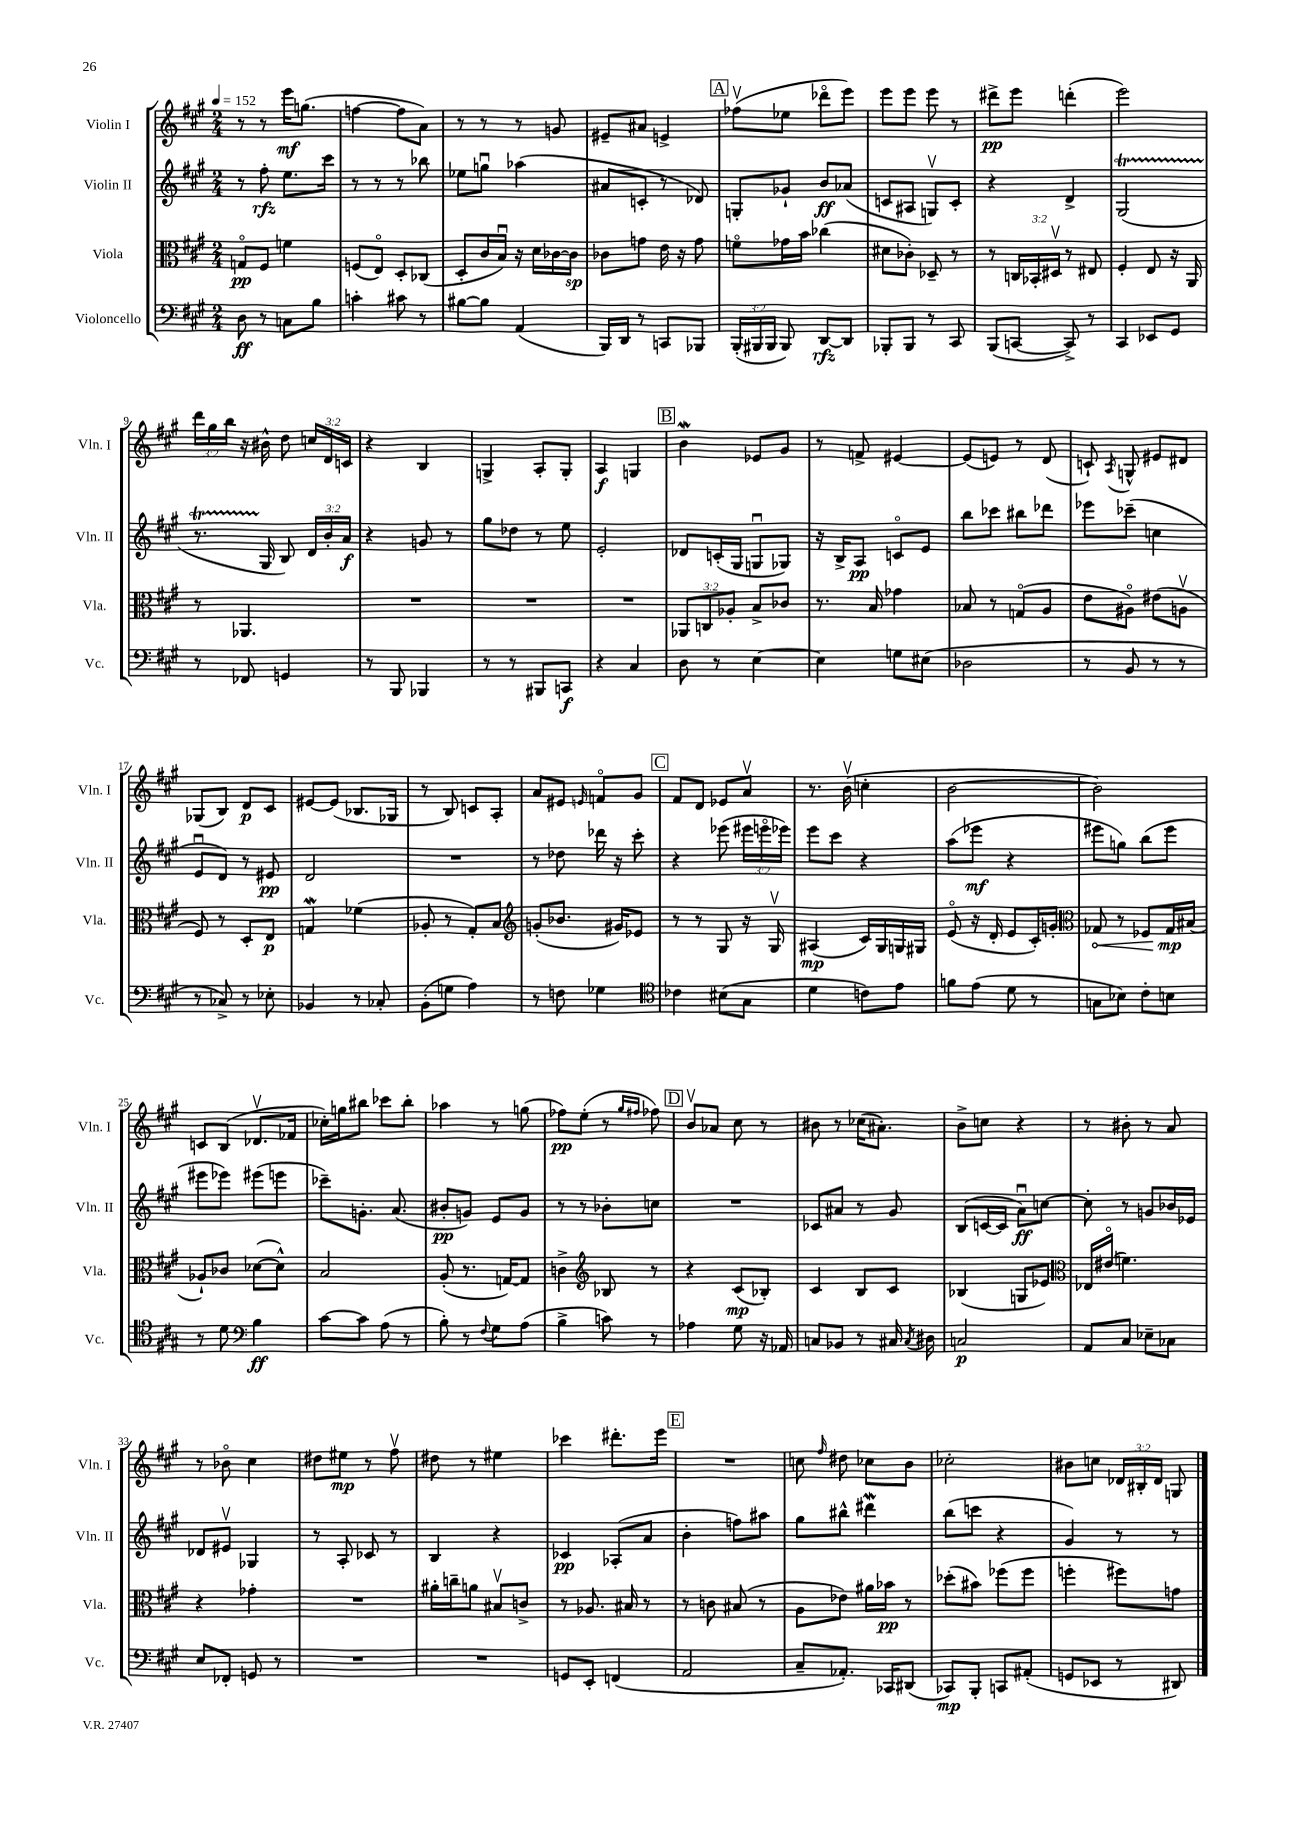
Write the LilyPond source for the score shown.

<<
\new StaffGroup <<
\new Staff = "s0" \with { instrumentName = "Violin I" shortInstrumentName = "Vln. I" } {
    \clef treble \key a \major \numericTimeSignature \time 2/4 \override Staff.TupletNumber.text = #tuplet-number::calc-fraction-text \tempo 4 = 152
    \autoBeamOff r8 r8 e'''16[\mf g''8.]( |
    f''4~ f''8[ a'8]) |
    r8 r8 r8 g'8 |
    eis'8[-- ais'8] e'4-> |
    \mark \markup { \box "A" } fes''8[\upbow( ees''8] des'''8[\flageolet e'''8]) |
    e'''8[ e'''8] e'''8 r8 |
    dis'''8[->\pp e'''8] d'''4-.( |
    e'''2) |
    \tuplet 3/2 { d'''16[ gis''16 b''16] } r16 bis'16-^ d''8 \tuplet 3/2 { c''16[ d'16 c'16] } |
    r4 b4 |
    g4-> a8[-. g8]-. |
    a4\f g4 |
    \mark \markup { \box "B" } b'4\mordent ees'8[ gis'8] |
    r8 f'8-> eis'4~ |
    eis'8[( e'8]) r8 d'8( |
    c'8-!) \acciaccatura { a8 } g8-^ eis'8[ dis'8] |
    ges8[( b8]) d'8[\p cis'8] |
    eis'8[~ eis'8]( bes8.[ ges16] |
    r8 b8) c'8[ a8]-. |
    a'8[ eis'8] \grace { e'16 } f'8[\flageolet gis'8] |
    \mark \markup { \box "C" } fis'8[ d'8] ees'8[ a'8]\upbow |
    r8. b'16\upbow( c''4-. |
    b'2~ |
    b'2) |
    c'8[ b8]( des'8.[\upbow fes'16] |
    ces''16[-.) g''16 bis''8] ces'''8[ bis''8]-. |
    aes''4 r8 g''8( |
    fes''8[\pp) e''8]-.( r8 \grace { gis''16[ fis''16] } fes''8) |
    \mark \markup { \box "D" } b'8[\upbow aes'8] cis''8 r8 |
    bis'8 r8 ces''16[( ais'8.]-.) |
    b'8[-> c''8] r4 |
    r8 bis'8-. r8 a'8 |
    r8 bes'8\flageolet cis''4 |
    dis''8[ eis''8]\mp r8 fis''8\upbow |
    dis''8 r8 eis''4 |
    ces'''4 dis'''8.[-. e'''16] |
    \mark \markup { \box "E" } R2 |
    c''8 \grace { fis''16 } dis''8 ces''8[ b'8] |
    ces''2-. |
    bis'8[ c''8] \tuplet 3/2 { des'16[ bis16-. des'16] } g8 \bar "|." |
}
\new Staff = "s1" \with { instrumentName = "Violin II" shortInstrumentName = "Vln. II" } {
    \clef treble \key a \major \numericTimeSignature \time 2/4 \override Staff.TupletNumber.text = #tuplet-number::calc-fraction-text
    \autoBeamOff r8 fis''8-.\rfz e''8.[ cis'''16] |
    r8 r8 r8 bes''8 |
    ees''8[ g''8]\downbow aes''4( |
    ais'8[ c'8]-. r8 des'8) |
    \mark \markup { \box "A" } g8[-. ges'8]-! b'8[\ff aes'8]( |
    c'8[ ais8] g8[\upbow) c'8]-. |
    r4 d'4-> |
    gis2\startTrillSpan( |
    r8. gis16\stopTrillSpan b8) \tuplet 3/2 { d'16[ b'16-. a'16]\f } |
    r4 g'8 r8 |
    gis''8[ des''8] r8 e''8 |
    e'2-. |
    \mark \markup { \box "B" } des'8[ c'16-.( gis16] g8[\downbow ges8]) |
    r16 b16[-> a8]\pp c'8[\flageolet e'8] |
    b''8[ ces'''8] bis''8[ des'''8] |
    ees'''8[ ces'''8]--( c''4 |
    e'8[\downbow d'8]) r8 eis'8\pp |
    d'2 |
    R2 |
    r8 des''8 des'''16 r16 cis'''8-. |
    \mark \markup { \box "C" } r4 ees'''8( \tuplet 3/2 { eis'''16[ e'''16\flageolet ees'''16]) } |
    e'''8[ cis'''8] r4 |
    a''8[( ees'''8]\mf r4 |
    eis'''8[ g''8]) b''8[( eis'''8] |
    eis'''8[ ees'''8]) eis'''8[( e'''8] |
    ces'''8[--) g'8.]-. a'8.( |
    bis'8[-.\pp g'8]) e'8[ g'8] |
    r8 r8 bes'8[-. c''8] |
    \mark \markup { \box "D" } R2 |
    ces'8[ ais'8] r8 gis'8 |
    b8[( c'16~ c'16] a'8[\downbow\ff) c''8]~ |
    c''8-. r8 g'8[ bes'16 ees'16] |
    des'8[ eis'8]\upbow ges4 |
    r8 a8-. ces'8 r8 |
    b4 r4 |
    ces'4\pp aes8[-.( a'8] |
    \mark \markup { \box "E" } b'4-. f''8[) ais''8] |
    gis''8[ bis''8]-^ dis'''4\mordent |
    b''8[( c'''8] r4 |
    gis'4) r8 r8 \bar "|." |
}
\new Staff = "s2" \with { instrumentName = "Viola" shortInstrumentName = "Vla." } {
    \clef alto \key a \major \numericTimeSignature \time 2/4 \override Staff.TupletNumber.text = #tuplet-number::calc-fraction-text
    \autoBeamOff g8[\flageolet\pp fis8] f'4 |
    f8[( e8]\flageolet) d8[-. ces8]( |
    d8[-. cis'16 b16]\downbow) r16 d'16[ ces'16~ ces'16]\sp |
    ces'8[ g'8] e'16 r16 g'8 |
    \mark \markup { \box "A" } f'8[\flageolet ges'16 b'16] ces''4( |
    dis'8[ ces'8]-.) des8-- r8 |
    r8 \tuplet 3/2 { c16[ bes,16-. dis16]\upbow } r8 eis8 |
    fis4-. e8 r16 a,16 |
    r8 aes,4. |
    R2 |
    R2 |
    R2 |
    \mark \markup { \box "B" } \tuplet 3/2 { aes,8[ c8 aes8]-. } b8[-> ces'8] |
    r8. b16 ges'4 |
    bes8 r8 g8[\flageolet( a8] |
    e'8[ ais8]\flageolet) eis'8[( a8]\upbow |
    fis8) r8 d8[-. e8]\p |
    g4\mordent fes'4( |
    aes8-. r8 gis8[-.) b8] |
    \clef treble g'8[-.( bes'8.] gis'16[) ees'8] |
    \mark \markup { \box "C" } r8 r8 gis8 r16 gis16\upbow |
    ais4\mp( cis'16[) gis16 g16 gis16] |
    e'8\flageolet( r16 d'16-. e'8[ cis'16-.) g'16]-. |
    \clef alto \once \override Hairpin.circled-tip = ##t ges8\< r8 fes8[ ges16\mp\! bis16]( |
    aes8[-!) ces'8] des'8[~( des'8]-^) |
    b2 |
    a8-.( r8. g16[~) g8] |
    c'4-> \clef treble bes8 r8 |
    \mark \markup { \box "D" } r4 cis'8[\mp( bes8]-.) |
    cis'4 b8[ cis'8] |
    bes4( g8[ ees'8]) |
    \clef alto ees16[ eis'16]\flageolet( f'4.) |
    r4 ges'4-. |
    R2 |
    ais'16[-. c''16-- a'8] bis8[\upbow c'8]-> |
    r8 aes8. bis16 r8 |
    \mark \markup { \box "E" } r8 c'8 bis8( r8 |
    a8[ ees'8]) ais'16[ bes'16]\pp r8 |
    des''8[-.( bis'8]) fes''8[( fes''8] |
    f''4-. fis''8[) g'8] \bar "|." |
}
\new Staff = "s3" \with { instrumentName = "Violoncello" shortInstrumentName = "Vc." } {
    \clef bass \key a \major \numericTimeSignature \time 2/4 \override Staff.TupletNumber.text = #tuplet-number::calc-fraction-text
    \autoBeamOff d8\ff r8 c8[ b8] |
    c'4-. cis'8 r8 |
    bis8[~ bis8] a,4( |
    b,,16[) d,16] r8 c,8[ bes,,8] |
    \mark \markup { \box "A" } \tuplet 3/2 { b,,16[-.( bis,,16 bis,,16] } bis,,8) d,8[~\rfz d,8] |
    bes,,8[-. bes,,8] r8 cis,8 |
    b,,8[( c,8]~ c,8->) r8 |
    cis,4 ees,8[ gis,8] |
    r8 fes,8 g,4 |
    r8 b,,8 bes,,4 |
    r8 r8 bis,,8[ c,8]\f |
    r4 cis4 |
    \mark \markup { \box "B" } d8 r8 e4~ |
    e4 g8[ eis8]( |
    des2 |
    r8 b,8 r8 r8 |
    r8 ces8->) r8 ees8-. |
    bes,4 r8 ces8-. |
    b,8[-.( g8] a4) |
    r8 f8 ges4 |
    \mark \markup { \box "C" } \clef tenor ces'4 bis8[( gis8] |
    d'4 c'8[) e'8] |
    f'8[ e'8]( d'8 r8 |
    g8[ bes8]) cis'8[-. b8] |
    r8 d'8 \clef bass b4\ff |
    cis'8[~ cis'8] a8( r8 |
    b8-.) r8 \appoggiatura { fis8 } gis8[ a8]( |
    b4-> c'8) r8 |
    \mark \markup { \box "D" } aes4 gis8 r16 aes,16 |
    c8[ bes,8] r8 cis16 \acciaccatura { cis8 } dis16 |
    c2\p |
    a,8[ cis8] ees8[-- ces8] |
    e8[ fes,8]-. g,8 r8 |
    R2 |
    R2 |
    g,8[ e,8]-. f,4( |
    \mark \markup { \box "E" } a,2 |
    cis8[-- aes,8.]-.) ces,16[ dis,8]( |
    ces,8[\mp) b,,8]-. c,8[ ais,8]-.( |
    g,8[ ees,8] r8 dis,8) \bar "|." |
}
>>
>>
